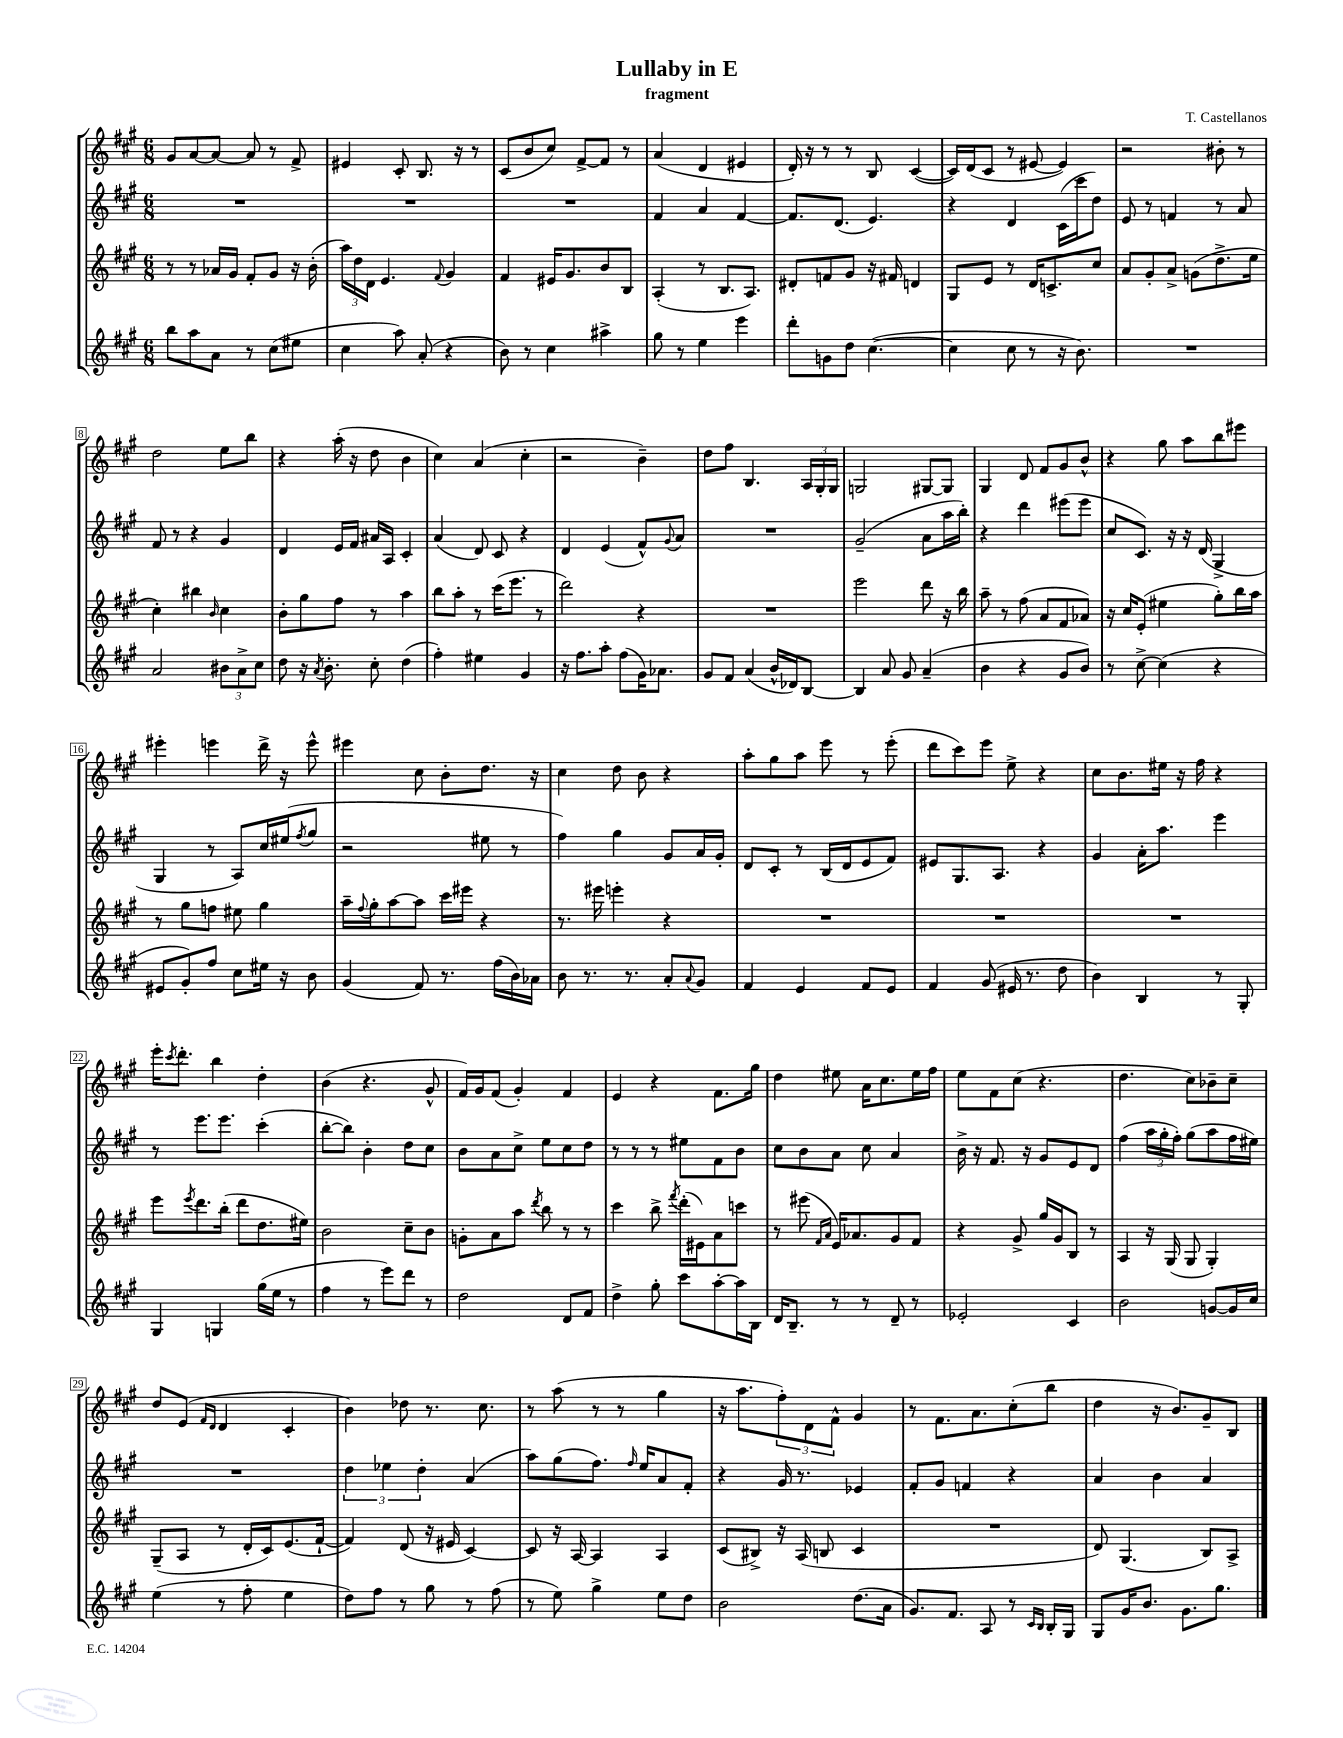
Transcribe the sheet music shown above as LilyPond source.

\header { title = "Lullaby in E" composer = "T. Castellanos" subtitle = "fragment" }
<<
\new StaffGroup <<
\new Staff = "s0" {
    \clef treble \key a \major \numericTimeSignature \time 6/8
    gis'8 a'8~ a'8~ a'8 r8 fis'8-> |
    eis'4 cis'8-. b8. r16 r8 |
    cis'8( b'8 cis''8) fis'8~-> fis'8 r8 |
    a'4( d'4 eis'4 |
    d'16-.) r16 r8 r8 b8 cis'4~( |
    cis'16) d'16( cis'8 r8 eis'8~ eis'4) |
    r2 bis'8-. r8 |
    d''2 e''8 b''8 |
    r4 a''16-.( r16 d''8 b'4 |
    cis''4) a'4( cis''4-. |
    r2 b'4--) |
    d''8 fis''8 b4. \tuplet 3/2 { a16 gis16-. gis16 } |
    g2 gis8~ gis8 |
    gis4 d'8 fis'8 gis'8 b'8-^ |
    r4 gis''8 a''8 b''8 eis'''8 |
    eis'''4-. e'''4 d'''16-> r16 e'''8-^ |
    eis'''4 cis''8 b'8-. d''8. r16 |
    cis''4 d''8 b'8 r4 |
    a''8-. gis''8 a''8 e'''8 r8 e'''8-.( |
    d'''8 cis'''8) e'''8 e''8-> r4 |
    cis''8 b'8. eis''16 r16 fis''16 r4 |
    e'''16-. \acciaccatura { cis'''8 } d'''8.-. b''4 d''4-. |
    b'4( r4. gis'8-^ |
    fis'16) gis'16 fis'8( gis'4-.) fis'4 |
    e'4 r4 fis'8. gis''16 |
    d''4 eis''8 a'16 cis''8. eis''16 fis''16 |
    e''8 fis'8 cis''8( r4. |
    d''4. cis''8) bes'8-- cis''8-- |
    d''8 e'8( \grace { fis'16 d'16 } d'4 cis'4-. |
    b'4) des''8 r8. cis''8. |
    r8 a''8( r8 r8 gis''4 |
    r16 a''8. \tuplet 3/2 { fis''8-.) d'8 fis'8-^ } gis'4 |
    r8 fis'8. a'8. cis''8-.( b''8 |
    d''4 r16 b'8.) gis'8-- b8 \bar "|." |
}
\new Staff = "s1" {
    \clef treble \key a \major \numericTimeSignature \time 6/8
    R2. |
    R2. |
    R2. |
    fis'4 a'4 fis'4~ |
    fis'8. d'8.( e'4.) |
    r4 d'4 cis'16( cis'''16 d''8) |
    e'8 r8 f'4 r8 a'8 |
    fis'8 r8 r4 gis'4 |
    d'4 e'16 fis'16 ais'16 a16 cis'4-. |
    a'4( d'8) cis'8 r4 |
    d'4 e'4( fis'8-^) \appoggiatura { gis'8 } a'8 |
    R2. |
    gis'2--( a'8 a''16 b''16-.) |
    r4 d'''4 eis'''8( eis'''8 |
    cis''8 cis'8.) r16 r16 d'16( gis4-> |
    gis4 r8 a8) cis''16 eis''16( \acciaccatura { fis''8 } gis''8 |
    r2 eis''8 r8 |
    fis''4) gis''4 gis'8 a'16 gis'16-. |
    d'8 cis'8-. r8 b16( d'16 e'8 fis'8) |
    eis'8 gis8. a8. r4 |
    gis'4 a'16-. a''8. e'''4 |
    r8 e'''8. e'''8. cis'''4-.( |
    b''8~-. b''8) b'4-. d''8 cis''8 |
    b'8 a'8 cis''8-> e''8 cis''8 d''8 |
    r8 r8 r8 eis''8 fis'8 b'8 |
    cis''8 b'8 a'8 cis''8 a'4 |
    b'16-> r16 fis'8. r16 gis'8 e'8 d'8 |
    fis''4( \tuplet 3/2 { a''16 gis''16-. fis''16-.) } gis''8( a''8 fis''16 eis''16) |
    R2. |
    \tuplet 3/2 { d''4 ees''4 d''4-. } a'4( |
    a''8) gis''8( fis''8.) \grace { fis''16 } e''16 a'8 fis'8-. |
    r4 gis'16 r8. ees'4 |
    fis'8-. gis'8 f'4 r4 |
    a'4 b'4 a'4 \bar "|." |
}
\new Staff = "s2" {
    \clef treble \key a \major \numericTimeSignature \time 6/8
    r8 r8 aes'16 gis'16 fis'8-. gis'8 r16 b'16-.( |
    \tuplet 3/2 { a''16) d''16 d'16 } e'4. \appoggiatura { fis'8 } gis'4 |
    fis'4 eis'16 gis'8. b'8 b8 |
    a4-.( r8 b8. a8.) |
    dis'8-. f'8 gis'8 r16 fis'16 d'4 |
    gis8 e'8 r8 d'16 c'8.-> cis''8 |
    a'8 gis'8-. a'8-> g'8( d''8.-> e''16 |
    cis''4-.) bis''4 \grace { b'16 } cis''4 |
    b'8-. gis''8 fis''8 r8 a''4 |
    b''8 a''8-. r8 cis'''16( e'''8. r8 |
    d'''2) r4 |
    R2. |
    e'''2 d'''8 r16 b''16 |
    a''8-- r8 fis''8( a'8 fis'8 aes'8) |
    r16 cis''16 e'8-.( eis''4 gis''8-.) b''16 a''16 |
    r8 gis''8 f''8 eis''8 gis''4 |
    a''16-- \appoggiatura { fis''8 } gis''16-. a''8~ a''8 cis'''16 eis'''16 r4 |
    r8. eis'''16 e'''4-. r4 |
    R2. |
    R2. |
    R2. |
    e'''8 \acciaccatura { e'''8 } d'''8. b''16-.( d'''8 d''8. eis''16) |
    b'2 cis''8-- b'8 |
    g'8-. a'8 a''8 \acciaccatura { d'''8 } b''8 r8 r8 |
    cis'''4 b''8-> \acciaccatura { fis'''8 } d'''16-.( eis'16) a'8 c'''8 |
    r8 eis'''8( \grace { fis'16 a'16 } e'16) aes'8. gis'8 fis'8 |
    r4 gis'8-> gis''16 gis'16 b8 r8 |
    a4 r16 gis16( gis8 gis4-.) |
    gis8--( a8 r8 d'16-. cis'16) e'8.( fis'16~-! |
    fis'4) d'8( r16 eis'16 cis'4~) |
    cis'8 r16 a16~ a4 a4 |
    cis'8( bis8->) r16 a16( b8 cis'4 |
    R2. |
    d'8) gis4.( b8) a8-> \bar "|." |
}
\new Staff = "s3" {
    \clef treble \key a \major \numericTimeSignature \time 6/8
    b''8 a''8 a'8 r8 cis''8( eis''8 |
    cis''4 a''8) a'8-.( r4 |
    b'8) r8 cis''4 ais''4-> |
    gis''8 r8 e''4 e'''4 |
    d'''8-. g'8 d''8 cis''4.~( |
    cis''4 cis''8 r8 r16 b'8.) |
    R2. |
    a'2 \tuplet 3/2 { bis'8 a'8-> cis''8 } |
    d''8 r16 \acciaccatura { a'8 } b'8.-. cis''8-. d''4( |
    fis''4-.) eis''4 gis'4 |
    r16 fis''8. a''8-. fis''8( gis'16) aes'8. |
    gis'8 fis'8 a'4( b'16-^ des'16) b8~ |
    b4 a'8 gis'8 a'4--( |
    b'4 r4 gis'8 b'8) |
    r8 cis''8~-> cis''4( r4 |
    eis'8 gis'8-.) fis''8 cis''8 eis''16 r16 b'8 |
    gis'4( fis'8) r8. fis''16( b'16) aes'16 |
    b'8 r8. r8. a'8-. \appoggiatura { a'8 } gis'8 |
    fis'4 e'4 fis'8 e'8 |
    fis'4 gis'8( eis'16 r8. d''8 |
    b'4) b4 r8 gis8-. |
    gis4 g4 gis''16( e''16 r8 |
    fis''4 r8 e'''8) d'''8 r8 |
    d''2 d'8 fis'8 |
    d''4-> gis''8-. cis'''8 a''8~-. a''16 b16 |
    d'16 b8.-- r8 r8 d'8-- r8 |
    ees'2-. cis'4 |
    b'2 g'8~ g'16 cis''16 |
    e''4( r8 fis''8-. e''4 |
    d''8) fis''8 r8 gis''8 r8 fis''8( |
    r8 e''8) gis''4-> e''8 d''8 |
    b'2 d''8.( a'16 |
    gis'8.) fis'8. a8 r8 \grace { cis'16 b16 } b16-. gis16 |
    gis8 gis'16 b'8. gis'8. gis''8. \bar "|." |
}
>>
>>
\layout { \context { \Score \override BarNumber.stencil = #(make-stencil-boxer 0.1 0.3 ly:text-interface::print) } }
